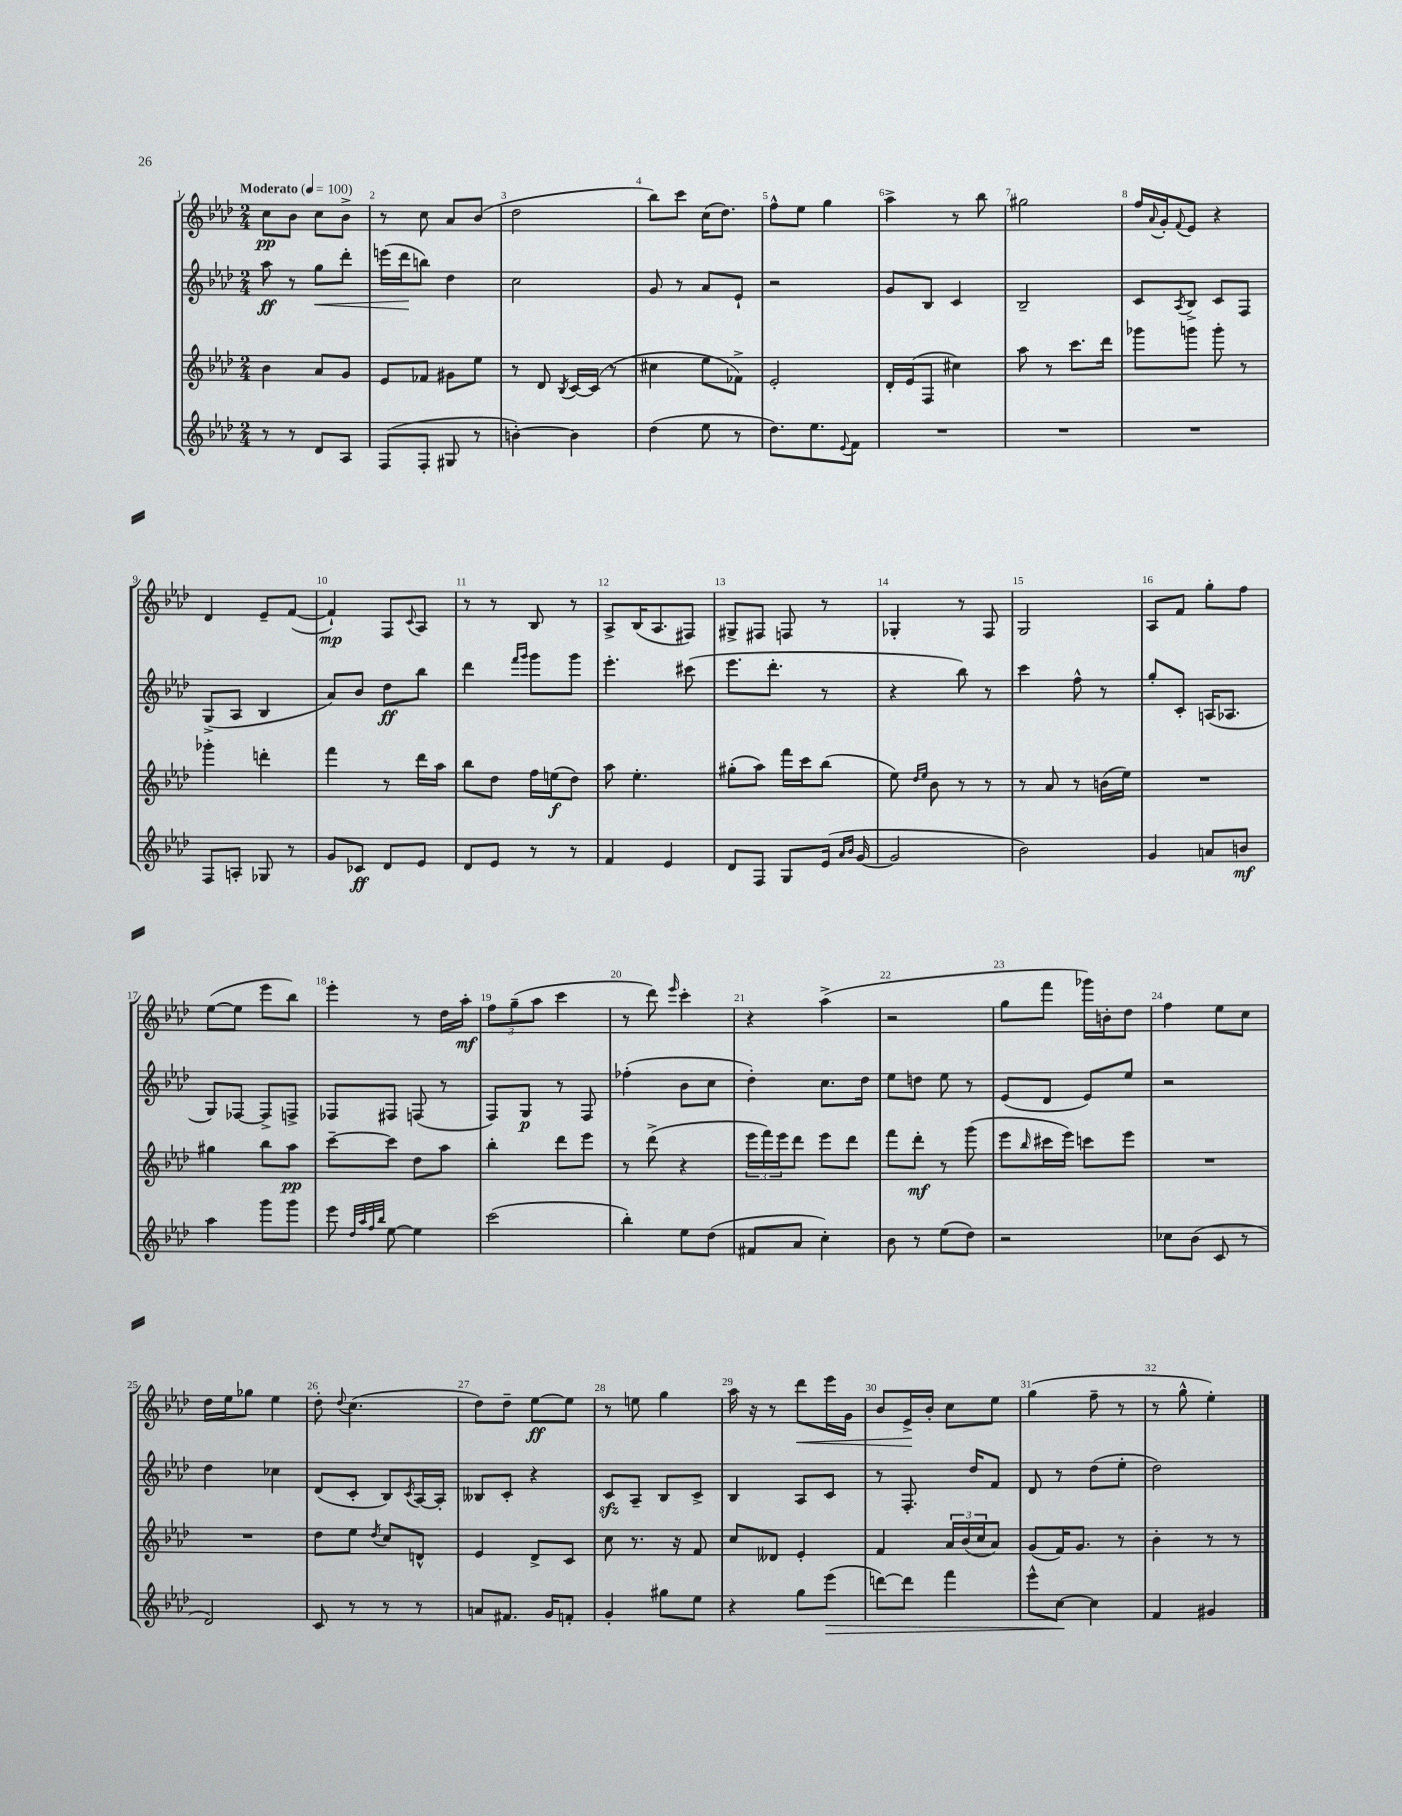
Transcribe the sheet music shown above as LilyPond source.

<<
\new StaffGroup <<
\new Staff = "s0" {
    \clef treble \key aes \major \numericTimeSignature \time 2/4 \tempo "Moderato" 4 = 100
    c''8\pp bes'8 c''8 bes'8-> |
    r8 c''8 aes'8 bes'8( |
    des''2 |
    bes''8) c'''8 c''16( des''8.) |
    f''8-^ ees''8 g''4 |
    aes''4-> r8 bes''8 |
    gis''2 |
    f''16 \appoggiatura { aes'8 } g'16-. \appoggiatura { f'8 } ees'8 r4 |
    des'4 ees'8-- f'8~( |
    f'4-!\mp) f8 \appoggiatura { c'8 } aes8 |
    r8 r8 bes8 r8 |
    aes8-> bes16( aes8. fis8) |
    gis8-> fis8 f8 r8 |
    ges4-. r8 f8 |
    g2 |
    aes8 f'8 g''8-. f''8 |
    ees''8~( ees''8 ees'''8 bes''8) |
    ees'''4-. r8 des''16 aes''16-.\mf |
    \tuplet 3/2 { f''8 g''8--( aes''8 } c'''4 |
    r8 des'''8) \grace { ees'''16 } c'''4-. |
    r4 aes''4->( |
    r2 |
    g''8 f'''8 ges'''16) b'16-. des''8 |
    f''4 ees''8 c''8 |
    des''16 ees''16 ges''8 ees''4 |
    des''8-. \appoggiatura { des''8 } c''4.( |
    des''8) des''8-- ees''8~\ff ees''8 |
    r8 e''8 g''4 |
    aes''16 r16 r8 des'''8\< ees'''16 g'16 |
    bes'8 ees'16->\! bes'16-. c''8 ees''8 |
    g''4( f''8-- r8 |
    r8 g''8-^ ees''4-.) \bar "|." |
}
\new Staff = "s1" {
    \clef treble \key aes \major \numericTimeSignature \time 2/4
    aes''8\ff r8 g''8\< des'''8-. |
    e'''16( des'''16\! b''8) des''4 |
    c''2 |
    g'8 r8 aes'8 ees'8-! |
    r2 |
    g'8 bes8 c'4 |
    bes2-- |
    c'8 \acciaccatura { aes8 } bes8-> c'8 f8 |
    g8->( aes8 bes4 |
    aes'8) bes'8 des''8\ff bes''8 |
    des'''4 \grace { f'''16 g'''16 } g'''8 g'''8 |
    ees'''4.-. cis'''8( |
    ees'''8. des'''8.-. r8 |
    r4 bes''8) r8 |
    c'''4 f''8-^ r8 |
    g''8-. c'8-. a16( aes8. |
    g8) fes8~ fes8-> f8-> |
    fes8 fis8 f8( r8 |
    f8) g8\p r8 f8 |
    fes''4-.( bes'8 c''8 |
    des''4-.) c''8. des''16 |
    ees''8 d''8 ees''8 r8 |
    ees'8( des'8 ees'8) ees''8 |
    r2 |
    des''4 ces''4 |
    des'8( c'8-. bes8) \acciaccatura { c'8 } aes16~ aes16-. |
    beses8 c'8-. r4 |
    c'8\sfz aes8-- bes8 c'8-> |
    bes4 aes8 c'8 |
    r8 f8.-. des''16 f'8 |
    des'8 r8 des''8( ees''8-. |
    des''2) \bar "|." |
}
\new Staff = "s2" {
    \clef treble \key aes \major \numericTimeSignature \time 2/4
    bes'4 aes'8 g'8 |
    ees'8 fes'8 gis'8 ees''8 |
    r8 des'8 \acciaccatura { bes8 } c'16~ c'16( r8 |
    cis''4 ees''8 fes'8->) |
    ees'2-. |
    des'16-. ees'16( f8 cis''4) |
    aes''8 r8 c'''8. des'''16 |
    ges'''8 g'''8 g'''8-. r8 |
    ges'''4-. d'''4-. |
    f'''4 r8 des'''16 aes''16 |
    bes''8 des''8 f''16 e''16\f( des''8) |
    aes''8 ees''4.-. |
    gis''8-.( aes''8) f'''16 c'''16 bes''8( |
    ees''8) \grace { des''16 ees''16 } bes'8 r8 r8 |
    r8 aes'8 r8 b'16( ees''16) |
    R2 |
    gis''4 bes''8 aes''8\pp |
    c'''8~-- c'''8 des''8 aes''8 |
    bes''4-. des'''8 ees'''8 |
    r8 des'''8->( r4 |
    \tuplet 3/2 { ees'''16 f'''16) ees'''16 } des'''8 ees'''8 des'''8 |
    f'''8 des'''8-.\mf r8 g'''8( |
    ees'''8 \grace { bes''16 } cis'''16 ees'''16) c'''8 ees'''8 |
    R2 |
    R2 |
    des''8 ees''8 \acciaccatura { des''8 } c''8 d'8-^ |
    ees'4 des'8-> c'8 |
    c''8 r8. r16 f'8 |
    c''8 deses'8 ees'4-. |
    f'4 \tuplet 3/2 { aes'16 bes'16( c''16 } aes'8) |
    g'8( f'16) g'8. r8 |
    bes'4-. r8 r8 \bar "|." |
}
\new Staff = "s3" {
    \clef treble \key aes \major \numericTimeSignature \time 2/4
    r8 r8 des'8 aes8 |
    f8( f8-. gis8 r8 |
    b'4~-.) b'4 |
    des''4( ees''8 r8 |
    des''8.) ees''8. \appoggiatura { ees'8 } f'8 |
    R2 |
    R2 |
    R2 |
    f8 a8-. ges8 r8 |
    g'8 ces'8\ff des'8 ees'8 |
    des'8 ees'8 r8 r8 |
    f'4 ees'4 |
    des'8 f8 g8 ees'16( \grace { aes'16 bes'16 } g'16~ |
    g'2 |
    bes'2) |
    g'4 a'8 b'8\mf |
    aes''4 g'''8 g'''8 |
    ees'''8 \grace { des''32 aes''32 f''32 bes''32 } ees''8~ ees''4 |
    c'''2( |
    bes''4-.) ees''8 des''8( |
    fis'8 aes'8 c''4-.) |
    bes'8 r8 ees''8( des''8) |
    r2 |
    ces''8 bes'8( c'8 r8 |
    des'2) |
    c'8 r8 r8 r8 |
    a'8 fis'8. g'16 f'8-. |
    g'4-. gis''8 ees''8 |
    r4 g''8 ees'''8\>( |
    d'''8~) d'''8 f'''4 |
    ees'''8-^ c''8~\! c''4 |
    f'4 gis'4 \bar "|." |
}
>>
>>
\layout { \context { \Score \override BarNumber.break-visibility = ##(#f #t #t) barNumberVisibility = #all-bar-numbers-visible } }
